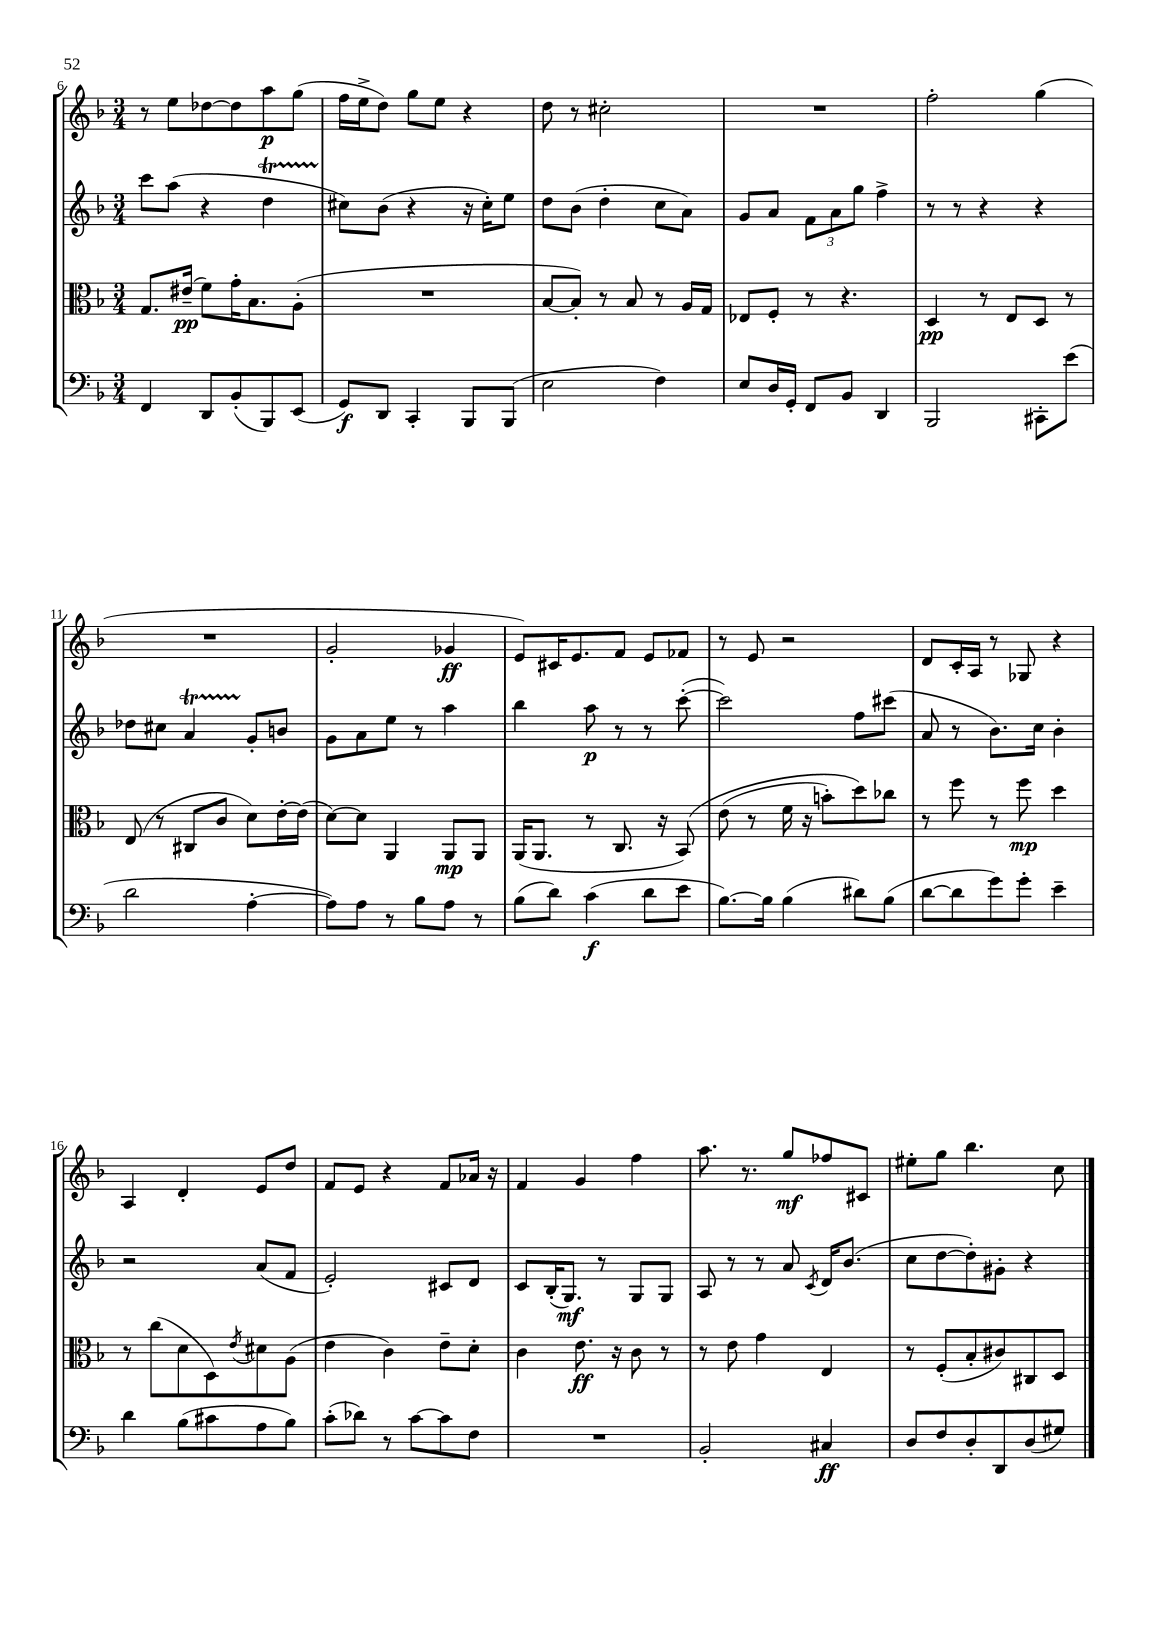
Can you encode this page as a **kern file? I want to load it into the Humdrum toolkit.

**kern	**kern	**kern	**kern
*staff4	*staff3	*staff2	*staff1
*clefF4	*clefC3	*clefG2	*clefG2
*k[b-]	*k[b-]	*k[b-]	*k[b-]
*M3/4	*M3/4	*M3/4	*M3/4
4FF/	8.G/L	8ccc\L	8r
.	.	(8aa\J	8ee\L
.	(16e#~/Jk	.	.
8DD/L	8f\L)	4r	[8dd-\
(8BB-'/	16g'\K	.	8dd-\]
.	8.B-\	.	.
8BBB-/)	.	4dd\	8aa\
(8EE/J	(8A'\J	.	(8gg\J
=	=	=	=
8GG/L)	2.r	8cc#\L)	16ff\LL
.	.	.	16ee^\J
8DD/J	.	(8b-\J	8dd\J)
4CC'/	.	4r	8gg\L
.	.	.	8ee\J
8BBB-/L	.	16r	4r
.	.	16cc#'\LK)	.
(8BBB-/J	.	8ee\J	.
=	=	=	=
2E\	[8B-/L	8dd\L	8dd\
.	8B-'/]J)	(8b-\J	8r
.	8r	4dd'\	2cc#'\
.	8B-/	.	.
4F\)	8r	8cc\L	.
.	16A/LL	8a\J)	.
.	16G/JJ	.	.
=	=	=	=
8E/L	8E-/L	8g/L	2.r
16D/L	8F'/J	8a/J	.
16GG'/JJ	.	.	.
8FF/L	8r	12f\L	.
.	.	12a\	.
8BB-/J	4.r	.	.
.	.	12gg\J	.
4DD/	.	4ff^\	.
=	=	=	=
2BBB-/	4D/	8r	2ff'\
.	.	8r	.
.	8r	4r	.
.	8E/L	.	.
8CC#'\L	8D/J	4r	(4gg\
(8e\J	8r	.	.
=	=	=	=
2d\	(8E/	8dd-\L	2.r
.	8r	8cc#\J	.
.	8C#/L	4a/	.
.	8c/J	.	.
[4A'\	8d\L)	8g'/L	.
.	[16e'\L	8b/J	.
.	(16e\]JJ	.	.
=	=	=	=
8A\]L)	[8d\L)	8g\L	2g'/
8A\J	8d\]J	8a\	.
8r	4AA/	8ee\J	.
8B-\L	.	8r	.
8A\J	8AA/L	4aa\	4g-/
8r	8AA/J	.	.
=	=	=	=
(8B-\L	(16AA/LK	4bb-\	8e/L)
.	8.AA/J	.	.
8d\J)	.	.	16c#/K
.	.	.	8.e/
(4c\	8r	8aa\	.
.	8.C/	8r	8f/J
8d\L	.	8r	8e/L
.	16r	.	.
8e\J	&(8BB-/)	([8ccc'\	8f-/J
=	=	=	=
[8.B-\L)	(8e\	2ccc\])	8r
.	8r	.	8e/
16B-\]Jk	.	.	.
(4B-\	16f\	.	2r
.	16r	.	.
.	8b'\L)	.	.
8d#\L)	8dd\&)	8ff\L	.
(8B-\J	8cc-\J	(8ccc#\J	.
=	=	=	=
[8d\L	8r	8a/	8d/L
8d\]	8ff\	8r	16c'/L
.	.	.	16A/JJ
8g\)	8r	8.b-\L)	8r
8g'\J	8ff\	.	8G-/
.	.	16cc\Jk	.
4e~\	4dd\	4b-'\	4r
=	=	=	=
4d\	8r	2r	4A/
.	(8cc\L	.	.
(8B-\L	8d\	.	4d'/
8c#\	8D\)	.	.
.	8qe/	.	.
8A\	8d#\	(8a/L	8e/L
8B-\J)	(8A\J	8f/J	8dd/J
=	=	=	=
(8c'\L	4e\	2e'/)	8f/L
8d-\J)	.	.	8e/J
8r	4c\)	.	4r
[8c\L	.	.	.
8c\]	8e~\L	8c#/L	8f/L
8F\J	8d'\J	8d/J	16a-/Jk
.	.	.	16r
=	=	=	=
2.r	4c\	8c/L	4f/
.	.	(16B-'/K	.
.	.	8.G/J)	.
.	8.e\	.	4g/
.	.	8r	.
.	16r	.	.
.	8c\	8G/L	4ff\
.	8r	8G/J	.
=	=	=	=
2BB-'/	8r	8A/	8.aa\
.	8e\	8r	.
.	.	.	8.r
.	4g\	8r	.
.	.	8a/	8gg/L
.	.	8qc/	.
4C#/	4E/	16d/LK	8ff-/
.	.	(8.b-/J	.
.	.	.	8c#/J
=	=	=	=
8D/L	8r	8cc\L	8ee#'\L
8F/	(8F'/L	[8dd\	8gg\J
8D'/	8B-'/	8dd'\])	4.bb-\
8DD/	8c#/)	8g#'\J	.
(8D/	8C#/	4r	.
8G#/J)	8D/J	.	8cc\
==	==	==	==
*-	*-	*-	*-
